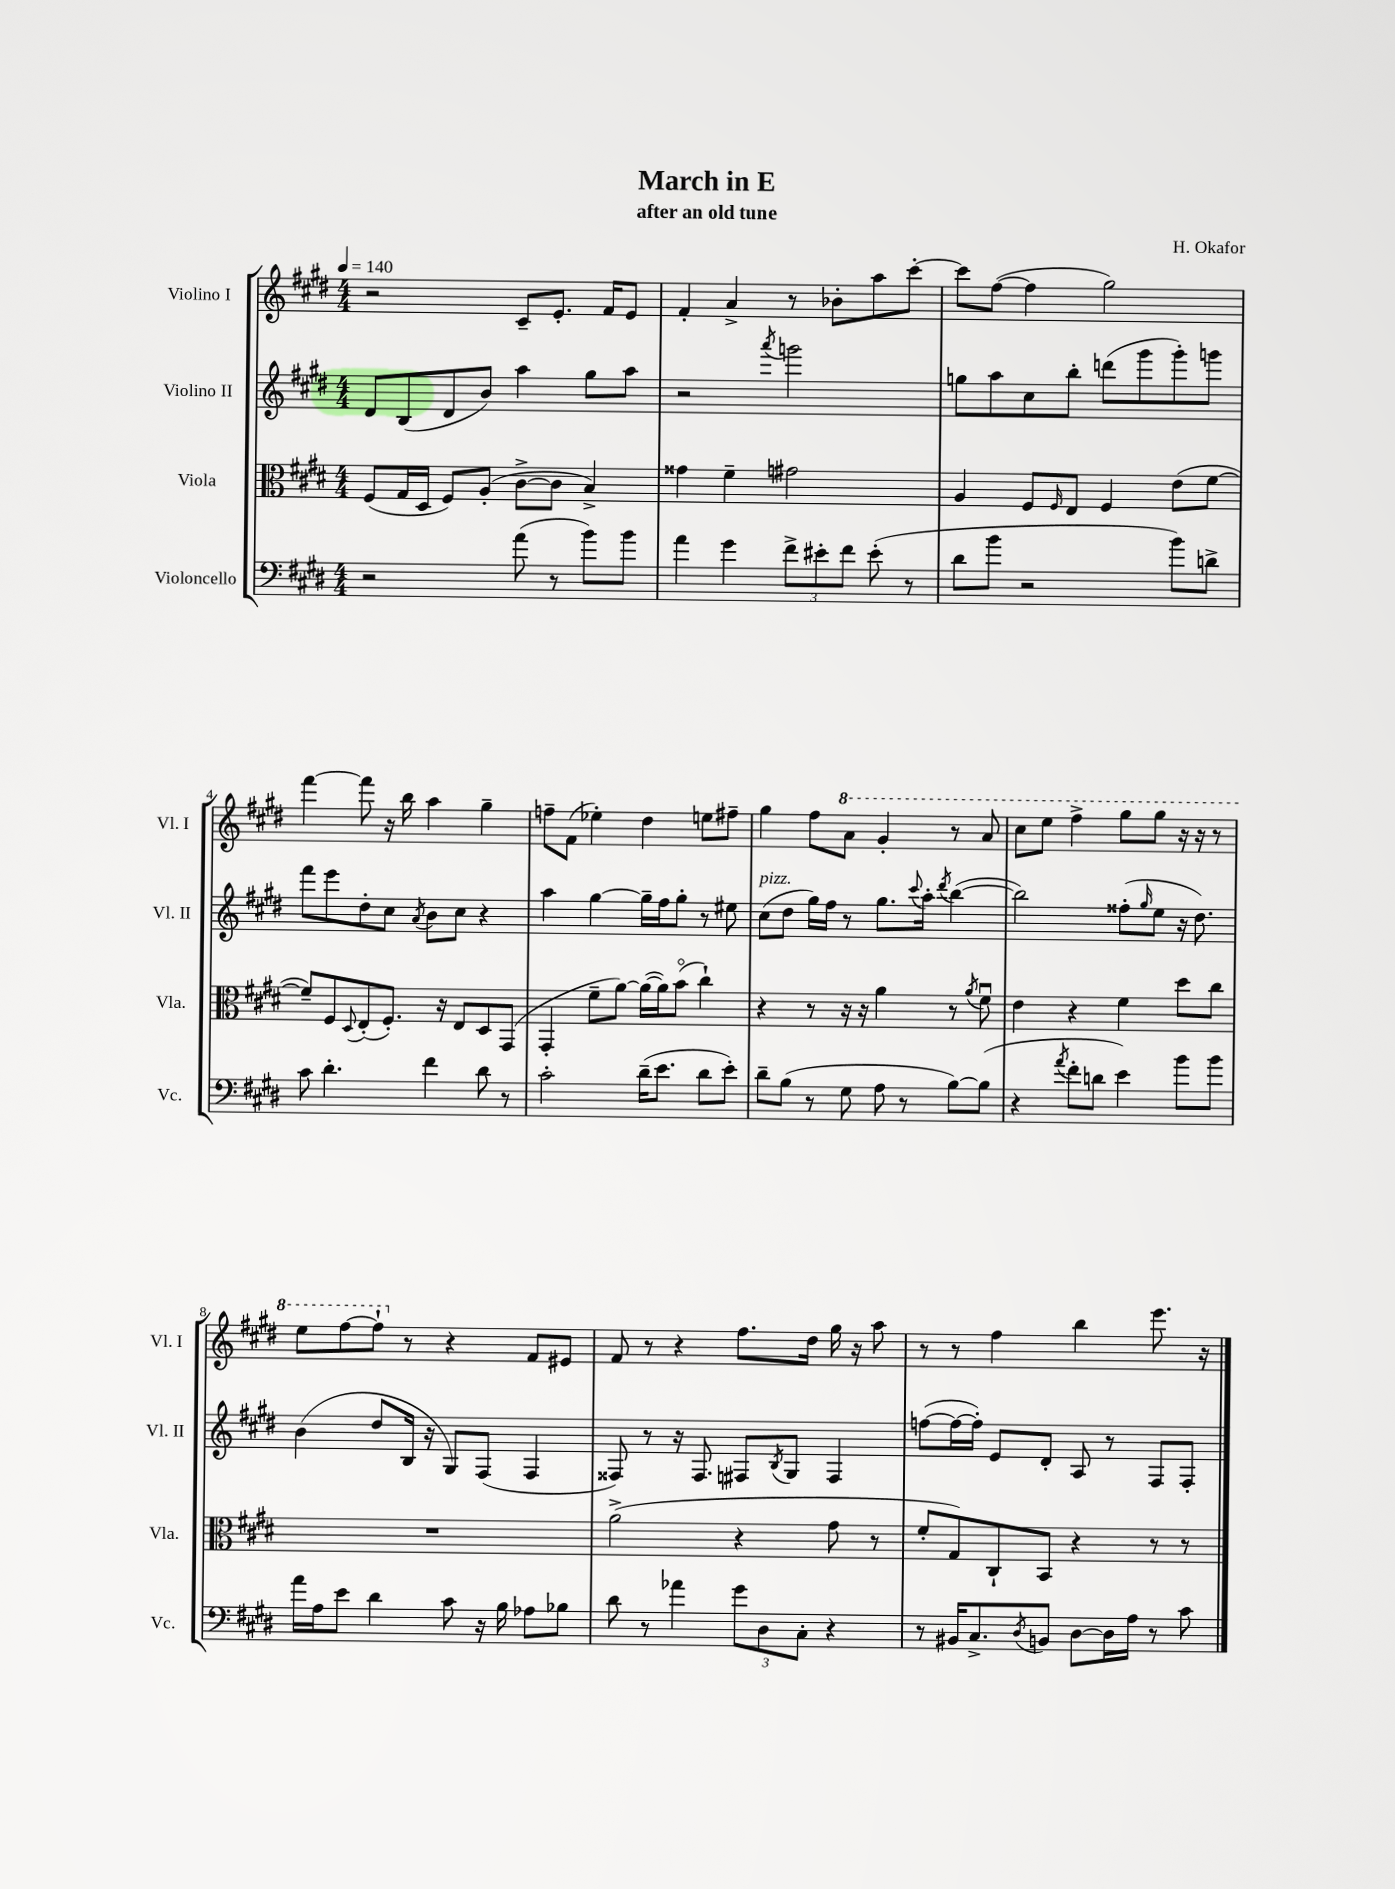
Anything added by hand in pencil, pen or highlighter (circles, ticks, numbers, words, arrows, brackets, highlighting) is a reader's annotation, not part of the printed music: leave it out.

**kern	**kern	**kern	**kern
*staff4	*staff3	*staff2	*staff1
*clefF4	*clefC3	*clefG2	*clefG2
*k[f#c#g#d#]	*k[f#c#g#d#]	*k[f#c#g#d#]	*k[f#c#g#d#]
*M4/4	*M4/4	*M4/4	*M4/4
*MM140	*MM140	*MM140	*MM140
2r	(8F#/L	8d#/L	2r
.	16G#/L	(8B/	.
.	16D#/JJ	.	.
.	8F#/L)	8d#/	.
.	(8A'/J	8b/J)	.
(8a\	[8c#^\L	4aa\	8c#~/L
8r	8c#\]J	.	8.e'/J
8b\L)	4B^/)	8gg#\L	.
.	.	.	16f#/LK
8b\J	.	8aa\J	8e/J
=	=	=	=
4a\	4g##\	2r	4f#'/
4g#\	4f#~\	.	4a^/
.	.	8qaaa/	.
12f#^\L	2g#\	2ggg\	8r
12e#'\	.	.	.
.	.	.	8b-'\L
12f#\J	.	.	.
(8e#'\	.	.	8aa\
8r	.	.	[8ccc#'\J
=	=	=	=
8d#\L	4A/	8gg\L	8ccc#\]L
8b\J	.	8aa\	([8ff#\J
2r	8F#/L	8cc#\	4ff#\]
.	16qqF#/	.	.
.	8E/J	8bb'\J	.
.	4F#/	(8ddd\L	2gg#\)
.	.	8ggg#\	.
8b\L)	(8e\L	8ggg#'\)	.
8d^\J	[8f#\J	8ggg\J	.
=	=	=	=
8c#\	8f#~/]L)	8fff#\L	[4fff#\
4.d#'\	8F#/	8eee\	.
.	8qqD#/	.	.
.	(8E'/	8dd#'\	8fff#\]
.	8.F#'/J)	8cc#\J	16r
.	.	.	16bb\
.	.	8qa/	.
4f#\	.	8b\L	4aa\
.	16r	.	.
.	8E/L	8cc#\J	.
8d#\	8D#/	4r	4gg#~\
8r	(8GG#/J	.	.
=	=	=	=
2c#'\	4GG#'/	4aa\	8ff~\L
.	.	.	(8f#\J
.	8f#~\L	[4gg#\	4ee-'\)
.	[8a\J)	.	.
(16d#~\LK	(16a\_LL	16gg#~\]LL	4dd#\
8.e\J	16a\]J)	16ff#\J	.
.	(8bo\J	8gg#'\J	.
8d#\L	4cc#`\)	8r	8ee\L
8e'\J)	.	8ee#\	8ff#~\J
=	=	=	=
8d#~\L	4r	(8cc#\L	4gg#\
(8B\J	.	8dd#\J	.
8r	8r	16gg#\LL)	8ff#\L
.	.	16ff#\JJ	.
8G#\	16r	8r	8aa\J
.	16r	.	.
8A\	4a\	8.gg#\L	4gg#'/
8r	.	.	.
.	.	8qqccc#/	.
.	.	16aa'\Jk	.
.	.	8qddd#/	.
[8B\L)	8r	([4bb\	8r
.	8qa/	.	.
(8B\]J	8f#u\	.	8aa/
=	=	=	=
4r	4e\	2bb\])	8ccc#\L
.	.	.	8eee\J
8qa/	.	.	.
8f#'\L	4r	.	4fff#^\
8d\J	.	.	.
4e\)	4f#\	(8ff##'\L	8ggg#\L
.	.	16qqgg#/	.
.	.	8ee\J	8ggg#\J
8b\L	8dd#\L	16r	16r
.	.	8.dd#\)	16r
8b\J	8cc#\J	.	8r
=	=	=	=
16a\LL	1r	(4b\	8eee\L
16A\J	.	.	.
8e\J	.	.	[8fff#\
4d#\	.	8dd#/L	8fff#`\]J
.	.	16B/Jk	8r
.	.	16r	.
8c#\	.	8G#/L)	4r
16r	.	(8F#/J	.
16B\	.	.	.
8A-\L	.	4F#/	8f#/L
8B-\J	.	.	8e#/J
=	=	=	=
8d#\	(2a^\	8F##/)	8f#/
8r	.	8r	8r
4a-\	.	16r	4r
.	.	8.F##/	.
12g#\L	4r	8F#/L	8.ff#\L
12D#\	.	.	.
.	.	8qB/	.
.	.	8G#/J	.
12C#'\J	.	.	.
.	.	.	16dd#\Jk
4r	8g#\	4F#/	16gg#\
.	.	.	16r
.	8r	.	8aa\
=	=	=	=
8r	8f#'/L	([8ff\L	8r
16BB#/LK	8G#/)	16ff\_L	8r
8.C#^/	.	16ff'\]JJ)	.
.	8C#`/	8e/L	4ff#\
8qD#/	.	.	.
8BB/J	8BB/J	8d#'/J	.
[8D#\L	4r	8A/	4bb\
16D#\]L	.	8r	.
16A\JJ	.	.	.
8r	8r	8F#/L	8.eee\
8c#\	8r	8F#'/J	.
.	.	.	16r
==	==	==	==
*-	*-	*-	*-
